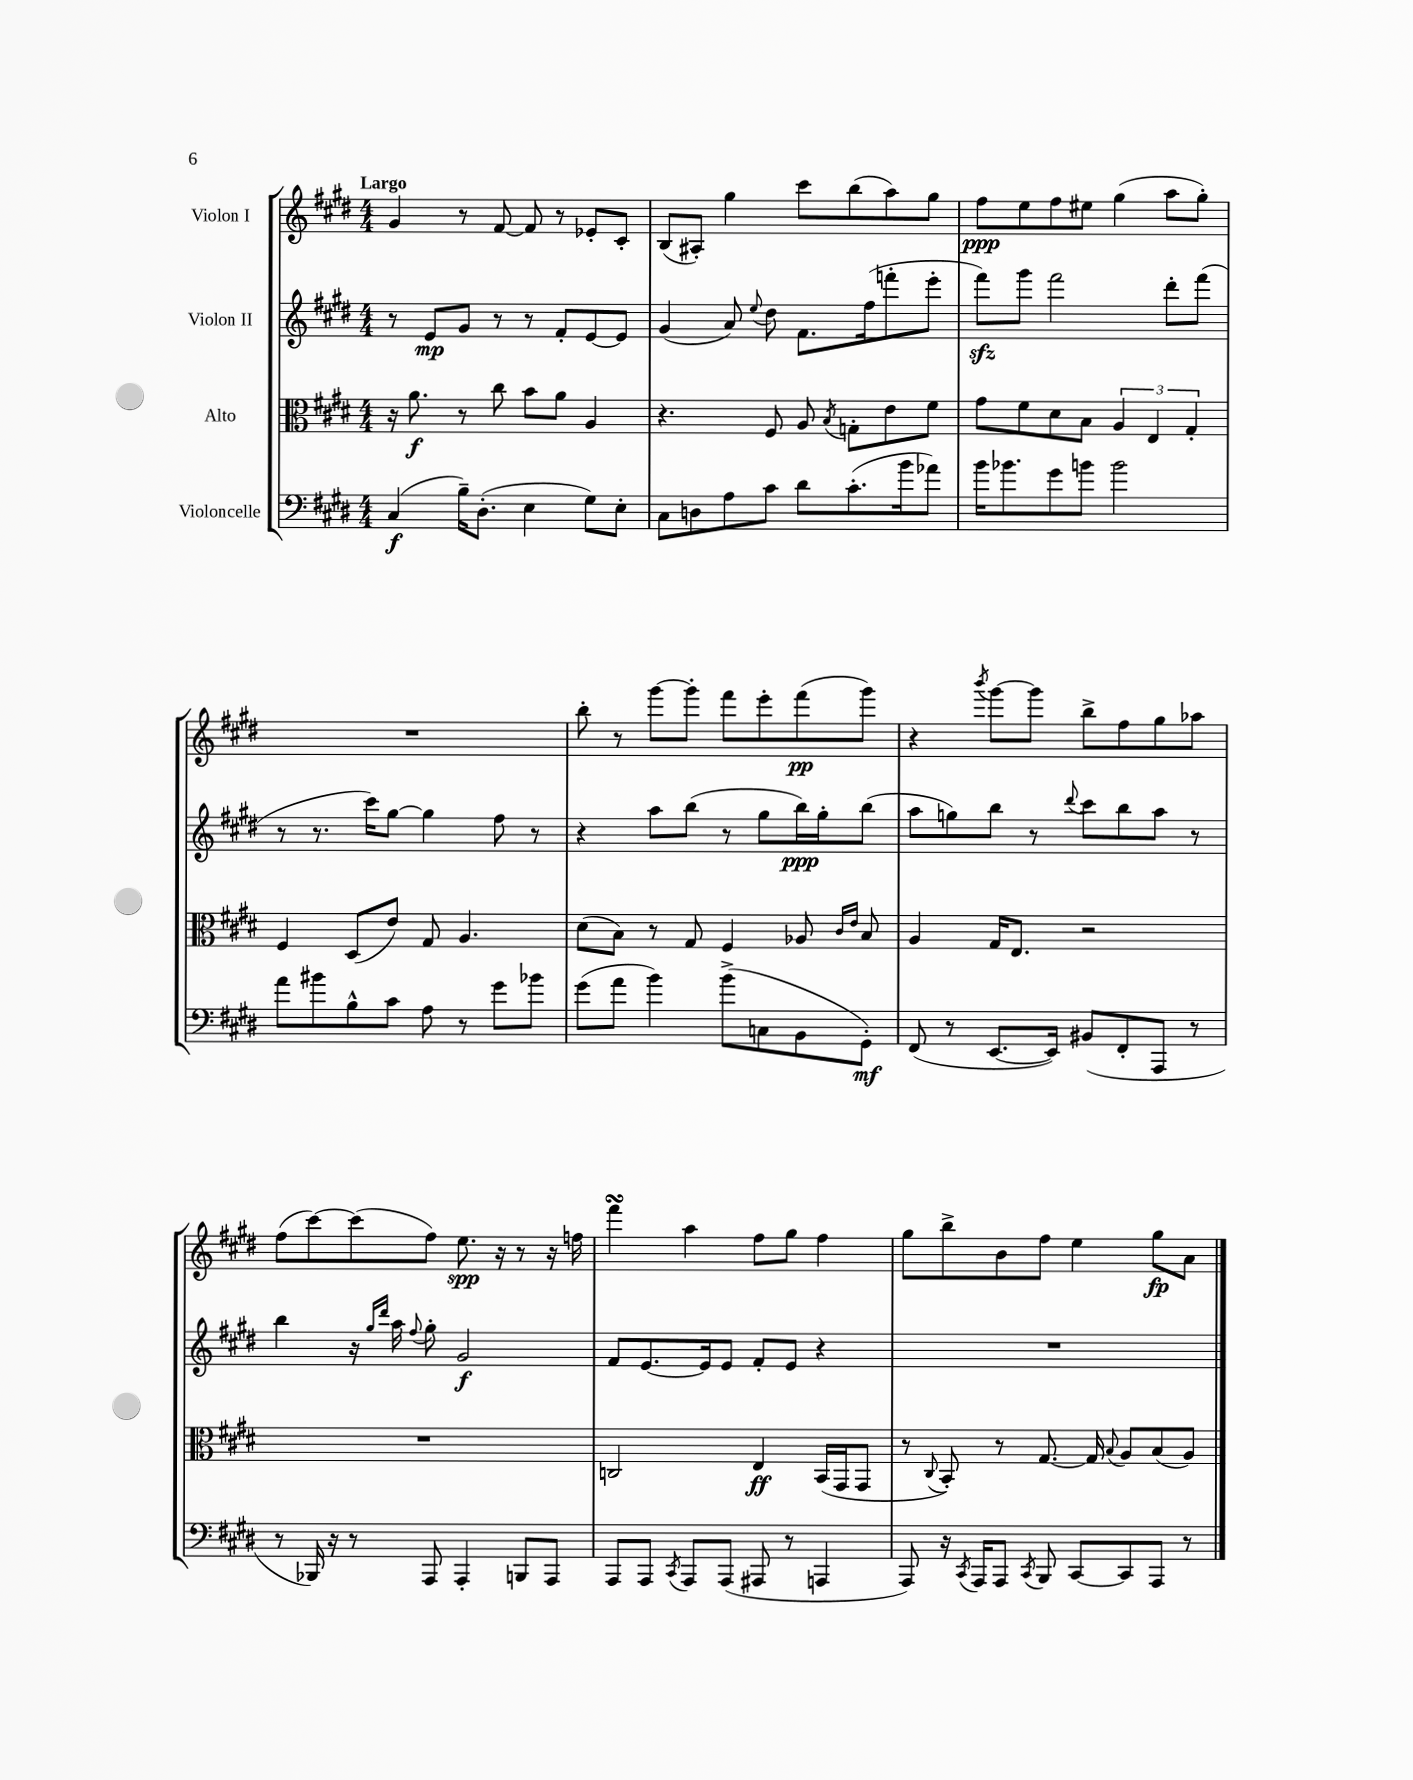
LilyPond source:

<<
\new StaffGroup <<
\new Staff = "s0" \with { instrumentName = "Violon I" } {
    \clef treble \key e \major \numericTimeSignature \time 4/4 \tempo "Largo"
    \autoBeamOff gis'4 r8 fis'8~ fis'8 r8 ees'8[-. cis'8]-. |
    b8[( ais8]-.) gis''4 cis'''8[ b''8( a''8) gis''8] |
    fis''8[\ppp e''8 fis''8 eis''8] gis''4( a''8[ gis''8]-.) |
    R1 |
    b''8-. r8 gis'''8[~ gis'''8]-. fis'''8[ e'''8-. fis'''8\pp( gis'''8]) |
    r4 \acciaccatura { b'''8 } gis'''8[~ gis'''8] b''8[-> fis''8 gis''8 aes''8] |
    fis''8[( cis'''8~) cis'''8( fis''8]) e''8.\spp r16 r8 r16 f''16 |
    fis'''4\turn a''4 fis''8[ gis''8] fis''4 |
    gis''8[ b''8-> b'8 fis''8] e''4 gis''8[\fp a'8] \bar "|." |
}
\new Staff = "s1" \with { instrumentName = "Violon II" } {
    \clef treble \key e \major \numericTimeSignature \time 4/4
    \autoBeamOff r8 e'8[\mp gis'8] r8 r8 fis'8[-. e'8~ e'8] |
    gis'4( a'8) \appoggiatura { e''8 } dis''8 fis'8.[ fis''16( f'''8-. e'''8]-. |
    fis'''8[\sfz) gis'''8] fis'''2 dis'''8[-. fis'''8]( |
    r8 r8. cis'''16[) gis''8]~ gis''4 fis''8 r8 |
    r4 a''8[ b''8]( r8 gis''8[ b''16\ppp) gis''16-. b''8]( |
    a''8[ g''8) b''8] r8 \appoggiatura { dis'''8 } cis'''8[ b''8 a''8] r8 |
    b''4 r16 \grace { gis''16[ dis'''16] } a''16 \appoggiatura { fis''8 } gis''8-. gis'2\f |
    fis'8[ e'8.~ e'16 e'8] fis'8[-. e'8] r4 |
    R1 \bar "|." |
}
\new Staff = "s2" \with { instrumentName = "Alto" } {
    \clef alto \key e \major \numericTimeSignature \time 4/4
    \autoBeamOff r16 a'8.\f r8 cis''8 b'8[ a'8] a4 |
    r4. fis8 a8 \acciaccatura { b8 } g8[-. e'8 fis'8] |
    gis'8[ fis'8 dis'8 b8] \tuplet 3/2 { a4 e4 gis4-. } |
    fis4 dis8[( e'8]) gis8 a4. |
    dis'8[( b8]) r8 gis8 fis4 aes8 \grace { cis'16[ e'16] } b8 |
    a4 gis16[ e8.] r2 |
    R1 |
    c2 e4\ff b,16[( gis,16 gis,8] |
    r8 \appoggiatura { cis8 } b,8-.) r8 gis8.~ gis16 \appoggiatura { b8 } a8[ b8( a8]) \bar "|." |
}
\new Staff = "s3" \with { instrumentName = "Violoncelle" } {
    \clef bass \key e \major \numericTimeSignature \time 4/4
    \autoBeamOff cis4\f( b16[--) dis8.]-.( e4 gis8[) e8]-. |
    cis8[ d8 a8 cis'8] dis'8[ cis'8.-.( b'16 aes'8]) |
    b'16[ bes'8. gis'8 b'8] b'2 |
    a'8[ bis'8 b8-^ cis'8] a8 r8 gis'8[ bes'8] |
    gis'8[( a'8] b'4) b'8[->( c8 b,8 gis,8]-.\mf) |
    fis,8( r8 e,8.[~ e,16]) bis,8[( fis,8-. a,,8] r8 |
    r8 bes,,16) r16 r8 a,,8 a,,4-. b,,8[ a,,8] |
    a,,8[ a,,8] \acciaccatura { cis,8 } a,,8[ a,,8]( ais,,8 r8 a,,4 |
    a,,8) r16 \acciaccatura { cis,8 } a,,16[ a,,8] \acciaccatura { cis,8 } b,,8 cis,8[~ cis,8 a,,8] r8 \bar "|." |
}
>>
>>
\layout { \context { \Score \remove "Bar_number_engraver" } }
